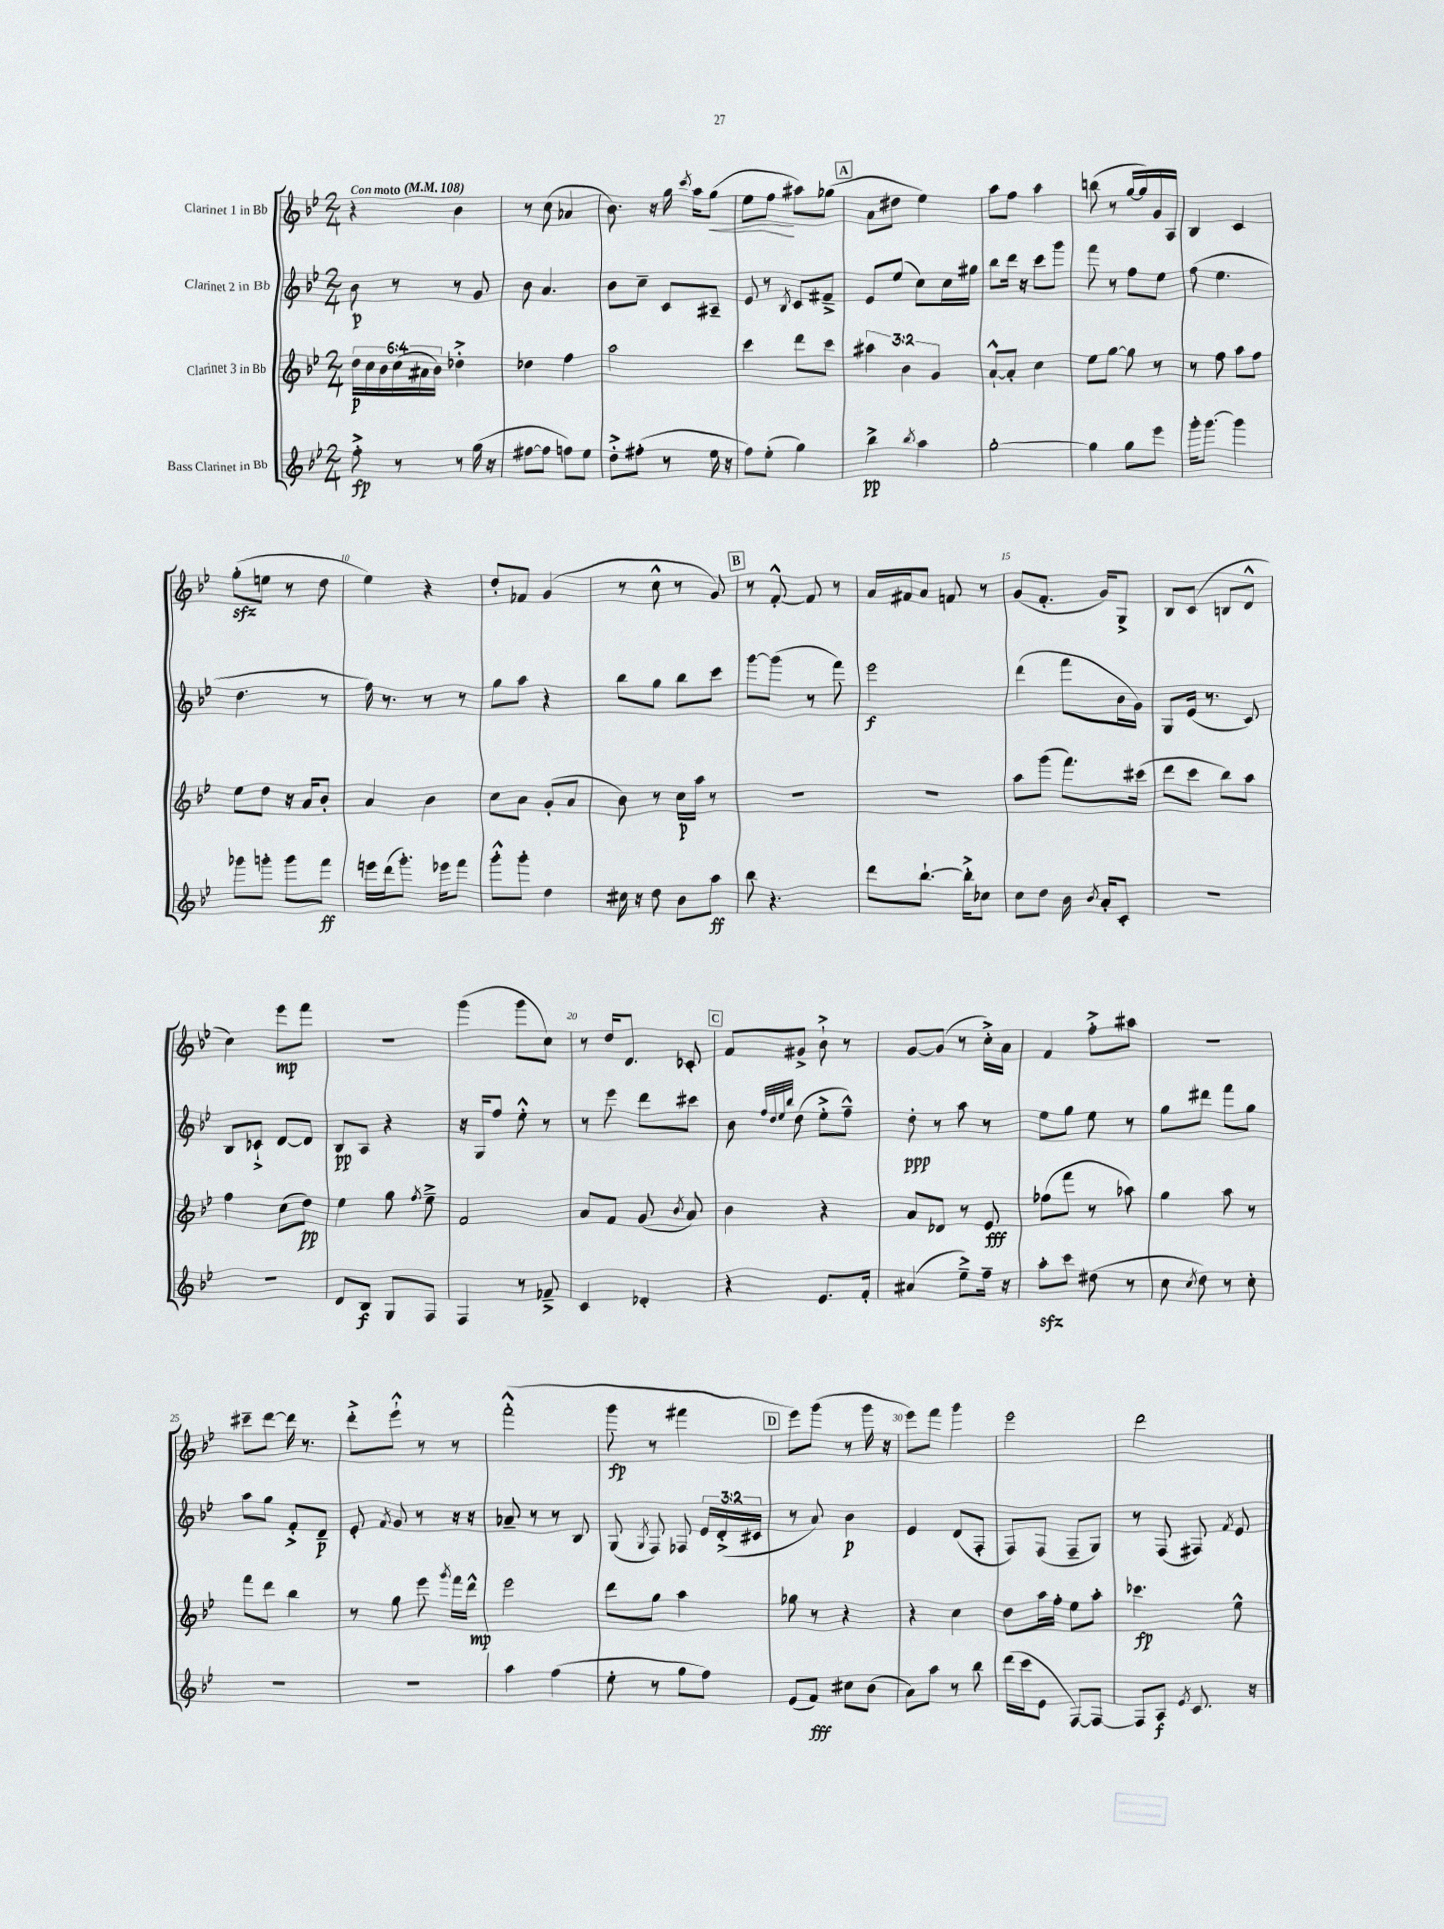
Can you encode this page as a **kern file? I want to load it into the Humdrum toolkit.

**kern	**kern	**kern	**kern
*staff4	*staff3	*staff2	*staff1
*clefG2	*clefG2	*clefG2	*clefG2
*k[b-e-]	*k[b-e-]	*k[b-e-]	*k[b-e-]
*M2/4	*M2/4	*M2/4	*M2/4
*MM108	*MM108	*MM108	*MM108
8ff'^	24dd	8b-	4r
.	24cc	.	.
.	24b-	.	.
8r	(24cc	8r	.
.	24a#	.	.
.	24b-)	.	.
8r	4dd-'^	8r	4b-
(16gg	.	8g	.
16r	.	.	.
=	=	=	=
[8ff#	4dd-	8b-	8r
8ff#]	.	4.a	(8cc
8ff)	4ff	.	4a-
8ee-	.	.	.
=	=	=	=
8dd'^	2aa	8b-	8.b-)
(8ff#'	.	8cc~	.
.	.	.	16r
8r	.	8c	16gg
.	.	.	8qccc
.	.	.	16aa
16ee-	.	8A#~	(8gg
16r	.	.	.
=	=	=	=
8ff)	4ccc	8e-	8ee-
(8ee-'	.	8r	8ff
.	.	8qB-	.
4gg)	8ddd	8c	8aa#)
.	8ccc	8f#~^	(8gg-
=	=	=	=
4bb-^	6aa#	8e-	8a
.	.	(8ee-	8dd#
.	6b-	.	.
8qbb-	.	.	.
4aa	.	8cc)	4ee-)
.	6g	.	.
.	.	16cc	.
.	.	16gg#	.
=	=	=	=
[2gg'	[8a`^^	8bb-	8aa
.	8a']	16ddd	8ff
.	.	16r	.
.	4cc	8ccc	4aa
.	.	8ggg	.
=	=	=	=
4gg]	8ee-	8fff	(8bb
.	[8gg	8r	8r
8gg	8gg]	8ff	[16gg
.	.	.	16gg])
8eee-	8r	8ee-	16g
.	.	.	16A
=	=	=	=
16ggg'	8r	(8ff	4B-
[8.ggg	.	.	.
.	8ff	4.ee-	.
4ggg]	8aa	.	4c
.	8ff	.	.
=	=	=	=
8ggg-	8ee-	4.dd	(8gg'
8ggg'	8dd	.	8ee
8ggg	16r	.	8r
.	16a	.	.
8fff	8b-'	8r	8dd
=	=	=	=
16eee	4a	16ff)	4ee-)
(16ddd	.	8.r	.
8.ggg')	.	.	.
.	4b-	8r	4r
16eee-	.	.	.
8fff	.	8r	.
=	=	=	=
8ggg'^^	8cc	8gg	8dd'
8ggg'	8a	8aa	8f-
4dd	(8g'	4r	(4g
.	8a	.	.
=	=	=	=
16cc#	8b-)	8bb-	8r
16r	.	.	.
8dd	8r	8gg	8cc^^
8b-	16cc	8bb-	8r
.	16aa	.	.
8aa	8r	8ccc	8g)
=	=	=	=
8bb-	2r	[8ggg	8r
4.r	.	(8ggg]	[8f'^^
.	.	8r	8f]
.	.	8fff)	8r
=	=	=	=
8ddd	2r	2eee-	16a
.	.	.	16f#
[8.bb-`	.	.	8a
.	.	.	8f
16bb-'^]	.	.	.
8cc-	.	.	8r
=	=	=	=
8cc	8aa	(4ddd	(8g
8dd	(8ggg	.	8.f'
16b-	8.fff)	8fff	.
8qb-	.	.	.
16a'	.	.	16g)
8c'	.	16b-	8G^
.	(16ccc#	16g)	.
=	=	=	=
2r	8ddd	8G	8B-
.	8ccc	(16e-	(8c
.	.	8.r	.
.	8bb-)	.	8B
.	8aa	8c)	8d^^
=	=	=	=
2r	4ff	8B-	4cc)
.	.	8c-`^	.
.	(8cc	[8d	8eee-
.	8dd)	8d]	8fff
=	=	=	=
8d	4ee-	8B-	2r
8B-	.	8A	.
8G	8gg	4r	.
.	8qff	.	.
8F	8ee-~^	.	.
=	=	=	=
4F	2f	16r	(4ggg
.	.	16G	.
.	.	8ff	.
8r	.	8ee-'^^	8ggg
8f-~^	.	8r	8cc)
=	=	=	=
4c	8a	8r	8r
.	8f	8eee-	16dd
.	.	.	8.d
4d-'	(8g	8ddd	.
.	8qb-	.	.
.	8a)	8ccc#	8c-'
=	=	=	=
4r	4b-	8b-	8f
.	.	32qqff	.
.	.	32qqdd	.
.	.	32qqee-	.
.	.	32qqbb-	.
.	.	(8dd	8g#^
8.e-	4r	8ee-'^	8b-`^
.	.	8ff~^^)	8r
16f'	.	.	.
=	=	=	=
(4a#	8a	8dd'	[8g
.	8d-	8r	(8g]
8ee-~^)	8r	8aa	8r
16ff~	8e-	8r	16cc'^)
16r	.	.	16a
=	=	=	=
8aa'	(8ff-	8ee-	4f
8ccc	8fff	8gg	.
(8dd#	8r	8ee-	8ff'^
8r	8aa-)	8r	8aa#
=	=	=	=
8cc	4gg	8gg	2r
8qcc	.	.	.
8dd)	.	8ddd#	.
8r	8aa	8fff	.
8cc'	8r	8gg	.
=	=	=	=
2r	8fff	8aa	8ccc#~
.	8ddd	8gg	[8ddd
.	4bb-	8f'^	16ddd]
.	.	.	8.r
.	.	8d~	.
=	=	=	=
2r	8r	8e-'	8ddd'^
.	.	8qf	.
.	8gg	8g	8eee-`^^
.	8eee-	8r	8r
.	8qggg	.	.
.	16fff	16r	8r
.	16ddd^^	16r	.
=	=	=	=
4aa	2eee-	8a-~	(2fff'^^
.	.	8r	.
(4ff	.	8r	.
.	.	8B-	.
=	=	=	=
8ee-'	8ddd	(8G	8ggg
.	.	8qG	.
8r	8gg	8F)	8r
8gg	4aa	8F-	4fff#
8ff)	.	24e-	.
.	.	(24d'^	.
.	.	24c#	.
=	=	=	=
(8e-	8gg-	8r	8eee-)
8f)	8r	8a)	(8ggg
8cc#	4r	4b-	8r
(8b-	.	.	16ggg
.	.	.	16r
=	=	=	=
8a)	4r	4e-	8eee-)
8aa	.	.	8fff
8r	4cc	(8d	4ggg
8bb-	.	8F'	.
=	=	=	=
(16ddd	8dd	8F)	2eee-
16ccc	.	.	.
8e-	16aa	(8F	.
.	16ff'	.	.
[8F)	8ee-	8F~	.
8F_	8aa'	8G)	.
=	=	=	=
8F]	4.ccc-	8r	2ddd
8A	.	(8F	.
8qe-	.	.	.
8.c	.	8F#)	.
.	.	8qf	.
.	8ee-^^	8e-	.
16r	.	.	.
==	==	==	==
*-	*-	*-	*-
